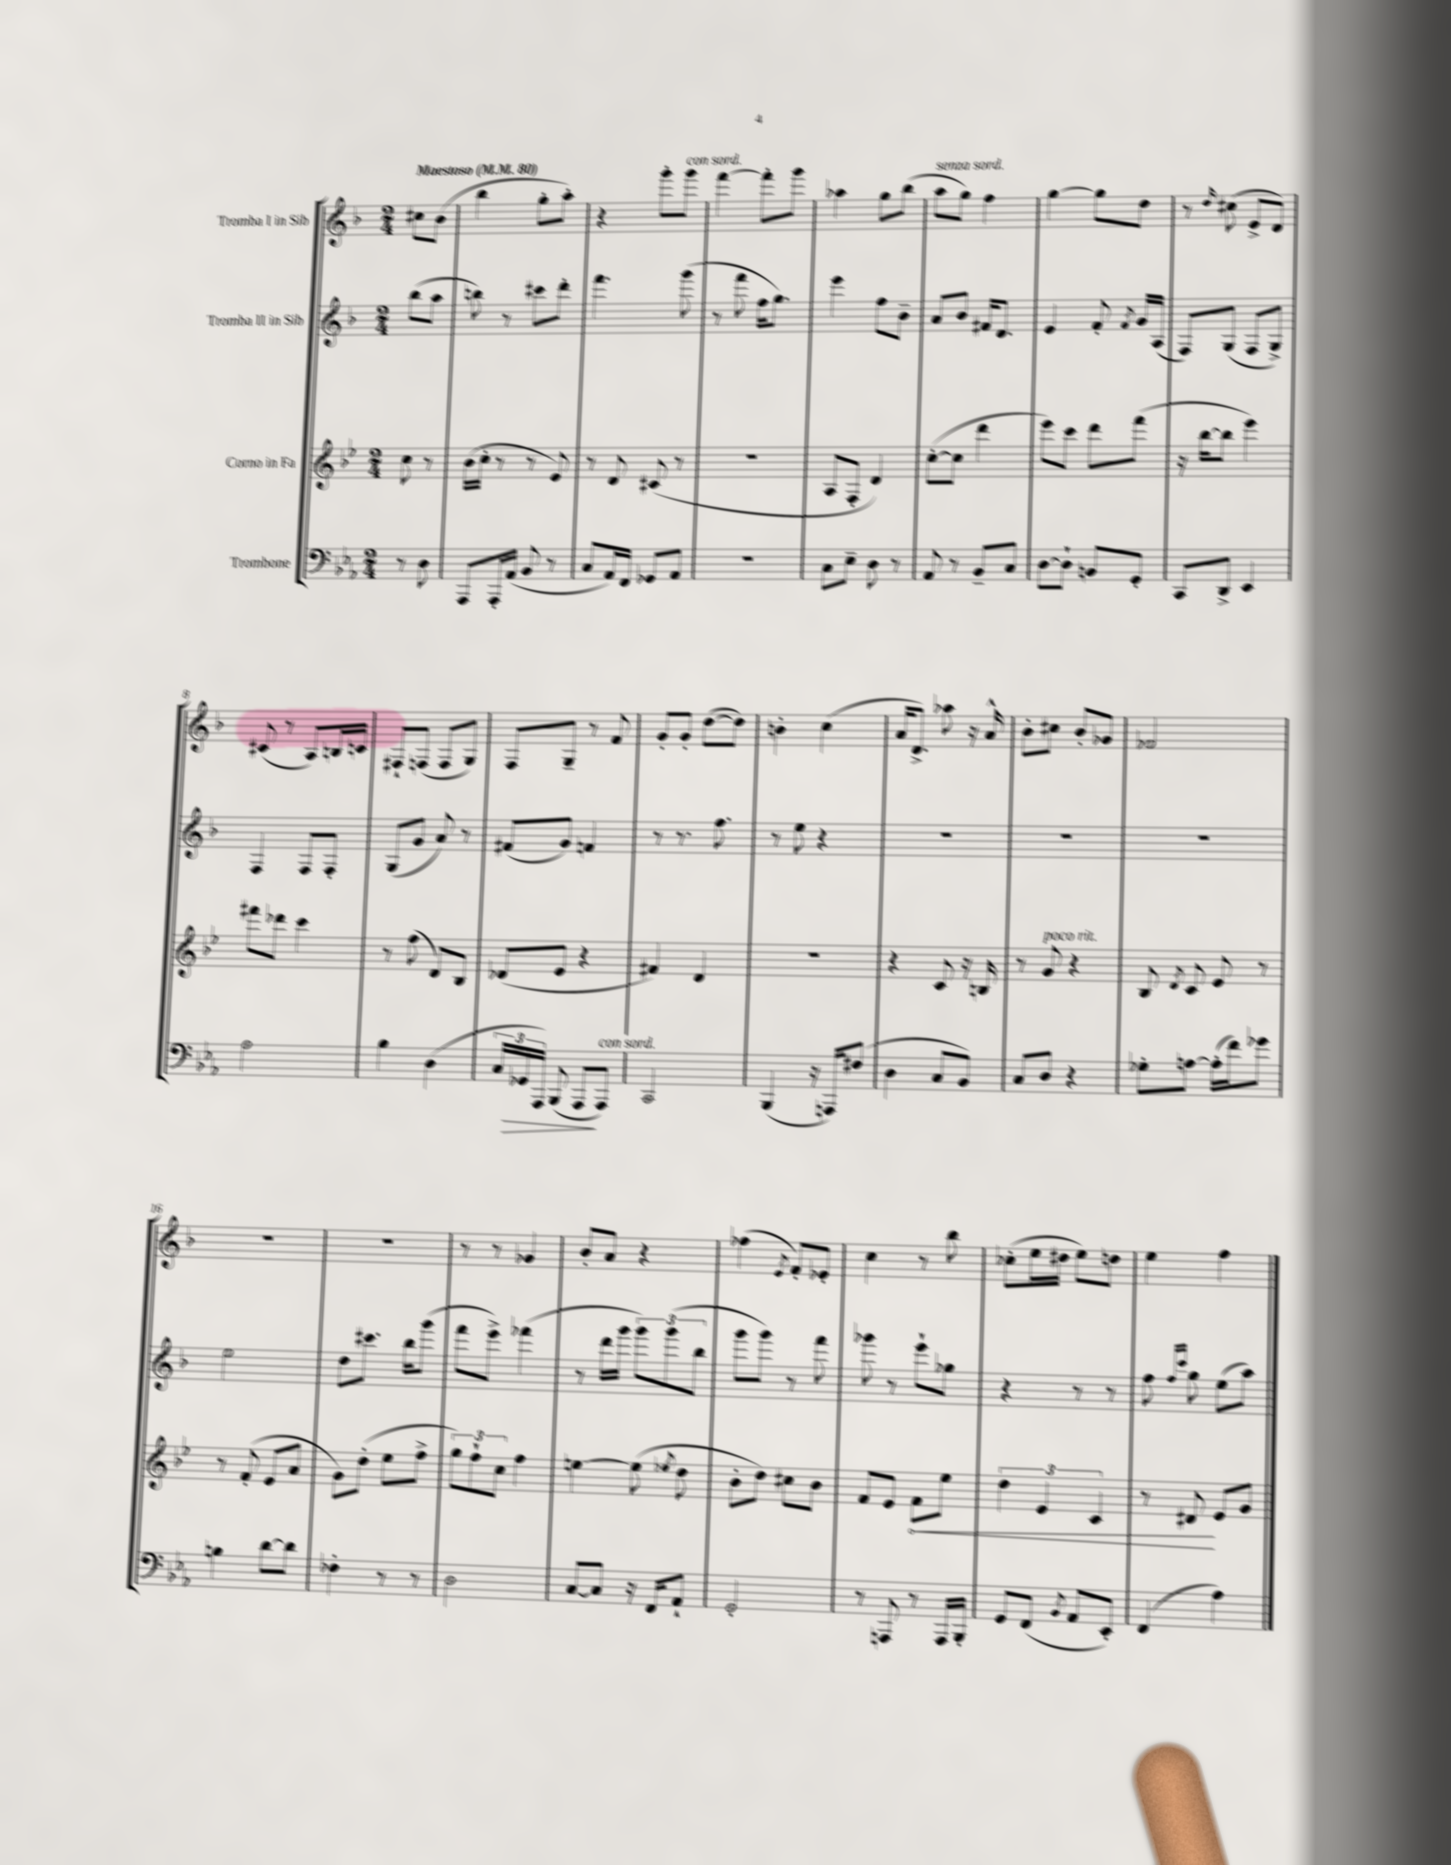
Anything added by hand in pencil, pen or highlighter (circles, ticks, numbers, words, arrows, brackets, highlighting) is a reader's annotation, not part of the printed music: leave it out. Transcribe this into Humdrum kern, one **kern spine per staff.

**kern	**kern	**kern	**kern
*staff4	*staff3	*staff2	*staff1
*clefF4	*clefG2	*clefG2	*clefG2
*k[b-e-a-]	*k[b-e-]	*k[b-]	*k[b-]
*M2/4	*M2/4	*M2/4	*M2/4
*MM80	*MM80	*MM80	*MM80
8r	8cc	(8bb-	8cc#
8D	8r	8aa	(8b-
=	=	=	=
8AAA-	(16b-	8bb)	4bb-
.	16cc'	.	.
16AAA-'	8r	8r	.
(16AA-	.	.	.
8BB-	8r	8ccc#	8gg'
8r	8e-)	8ddd'	8aa')
=	=	=	=
8C	8r	4.fff	4r
16AA-)	8d	.	.
16FF	.	.	.
8GG-	(8c#	.	8ggg'
8AA-	8r	(8ggg	8ggg
=	=	=	=
2r	2r	8r	[4fff
.	.	8fff	.
.	.	16ff	8fff']
.	.	8.gg)	.
.	.	.	8ggg
=	=	=	=
8C	8A	4eee	4aa-
8E-~	8F'	.	.
8D	4d)	8ff	8gg
8r	.	8b-~	(8bb-
=	=	=	=
8AA-	([8cc'	8a	8aa
8r	8cc]	8b-	8gg)
8BB-~	4ddd	16f#	4ff
.	.	8.d	.
8C	.	.	.
=	=	=	=
[8D	8eee-)	4e	[4gg
8D`]	8ccc	.	.
8BB	8ddd	8f'	8gg]
.	.	8qf	.
8GG'	(8fff	16g	8dd
.	.	(16A	.
=	=	=	=
8CC	16r	8F)	8r
.	[16bb-	.	.
.	.	.	16qqdd
8DD^	8bb-]	(8G	(8cc#
4EE-	4eee-)	8F	8e^
.	.	8G^)	8d)
=	=	=	=
2A-	8fff#	4F	(8c#
.	8ddd-	.	8r
.	4ccc	8F	8A)
.	.	8F'	16B
.	.	.	16c
=	=	=	=
4B-	8r	(8G	8F#`
.	(8ff	8g	(8F
(4D	8d)	8a)	8F
.	8B-	8r	8G)
=	=	=	=
24C	(8d-	(8f#	8F
24GG-	.	.	.
24AAA-)	.	.	.
(8BBB-	8e-	8g)	8G~
8AAA-	4r	4f	8r
8AAA-)	.	.	8f
=	=	=	=
2CC	4f#)	8r	8g'
.	.	8.r	8g'
.	4d	.	([8dd
.	.	8.ff	.
.	.	.	8dd])
=	=	=	=
(4BBB-	2r	8r	4b'
.	.	8ee	.
16r	.	4r	(4cc
16AAA)	.	.	.
(8F#	.	.	.
=	=	=	=
4D	4r	2r	16a
.	.	.	8.d^)
8C	8c	.	8aa-
8BB-)	16r	.	16r
.	16B	.	16a^^
=	=	=	=
8C	8r	2r	8b-'
8D	8g	.	8cc#
4r	4r	.	8b-'
.	.	.	8g-
=	=	=	=
8G-'	8B-	2r	2f-
.	8qd	.	.
[8A	8c	.	.
(16A']	8e-	.	.
16f)	.	.	.
8g-	8r	.	.
=	=	=	=
4B	8r	2ee	2r
.	(8f'	.	.
[8d	8e-	.	.
8d]	8a	.	.
=	=	=	=
4F-'	8g)	8dd	2r
.	(8dd'	8.ccc#	.
8r	8ee-	.	.
.	.	16bb-	.
8r	8ff^	(8ggg	.
=	=	=	=
2D	12gg)	8fff	8r
.	12ff`	.	.
.	.	8eee^)	8r
.	12cc	.	.
.	4ff	(4fff-	4g-
=	=	=	=
[8C	[4ee	8r	8b-'
8C]	.	16ddd	8a
.	.	16ggg	.
16r	(8ee]	12ggg)	4r
16FF	.	.	.
.	.	(12ggg	.
.	8qee-	.	.
8AA-`	8dd	.	.
.	.	12bb-	.
=	=	=	=
2GG'	8b-'	8ggg	(4ff-
.	8dd)	8ggg)	.
.	.	.	8qe
.	8cc#	8r	8f')
.	8b-	8fff	8e-'
=	=	=	=
8r	8f	8ggg-	4cc
8AAA	8e-	8r	.
8r	8f	8eee`	8r
16AAA	8ee-	8gg-	8bb-
16BBB-'	.	.	.
=	=	=	=
8GG	6dd	4r	(8cc-'
(8FF	.	.	16ee
.	6e-	.	.
.	.	.	16dd#
8qBB-	.	.	.
8AA-	.	8r	8ee)
.	6c	.	.
8EE-')	.	8r	8dd
=	=	=	=
(4FF	8r	8ff	4ee
.	.	16qqff	.
.	.	16qqccc	.
.	8d#	8gg	.
4A-)	8e-	(8ee	4ff
.	8g	8aa)	.
==	==	==	==
*-	*-	*-	*-
